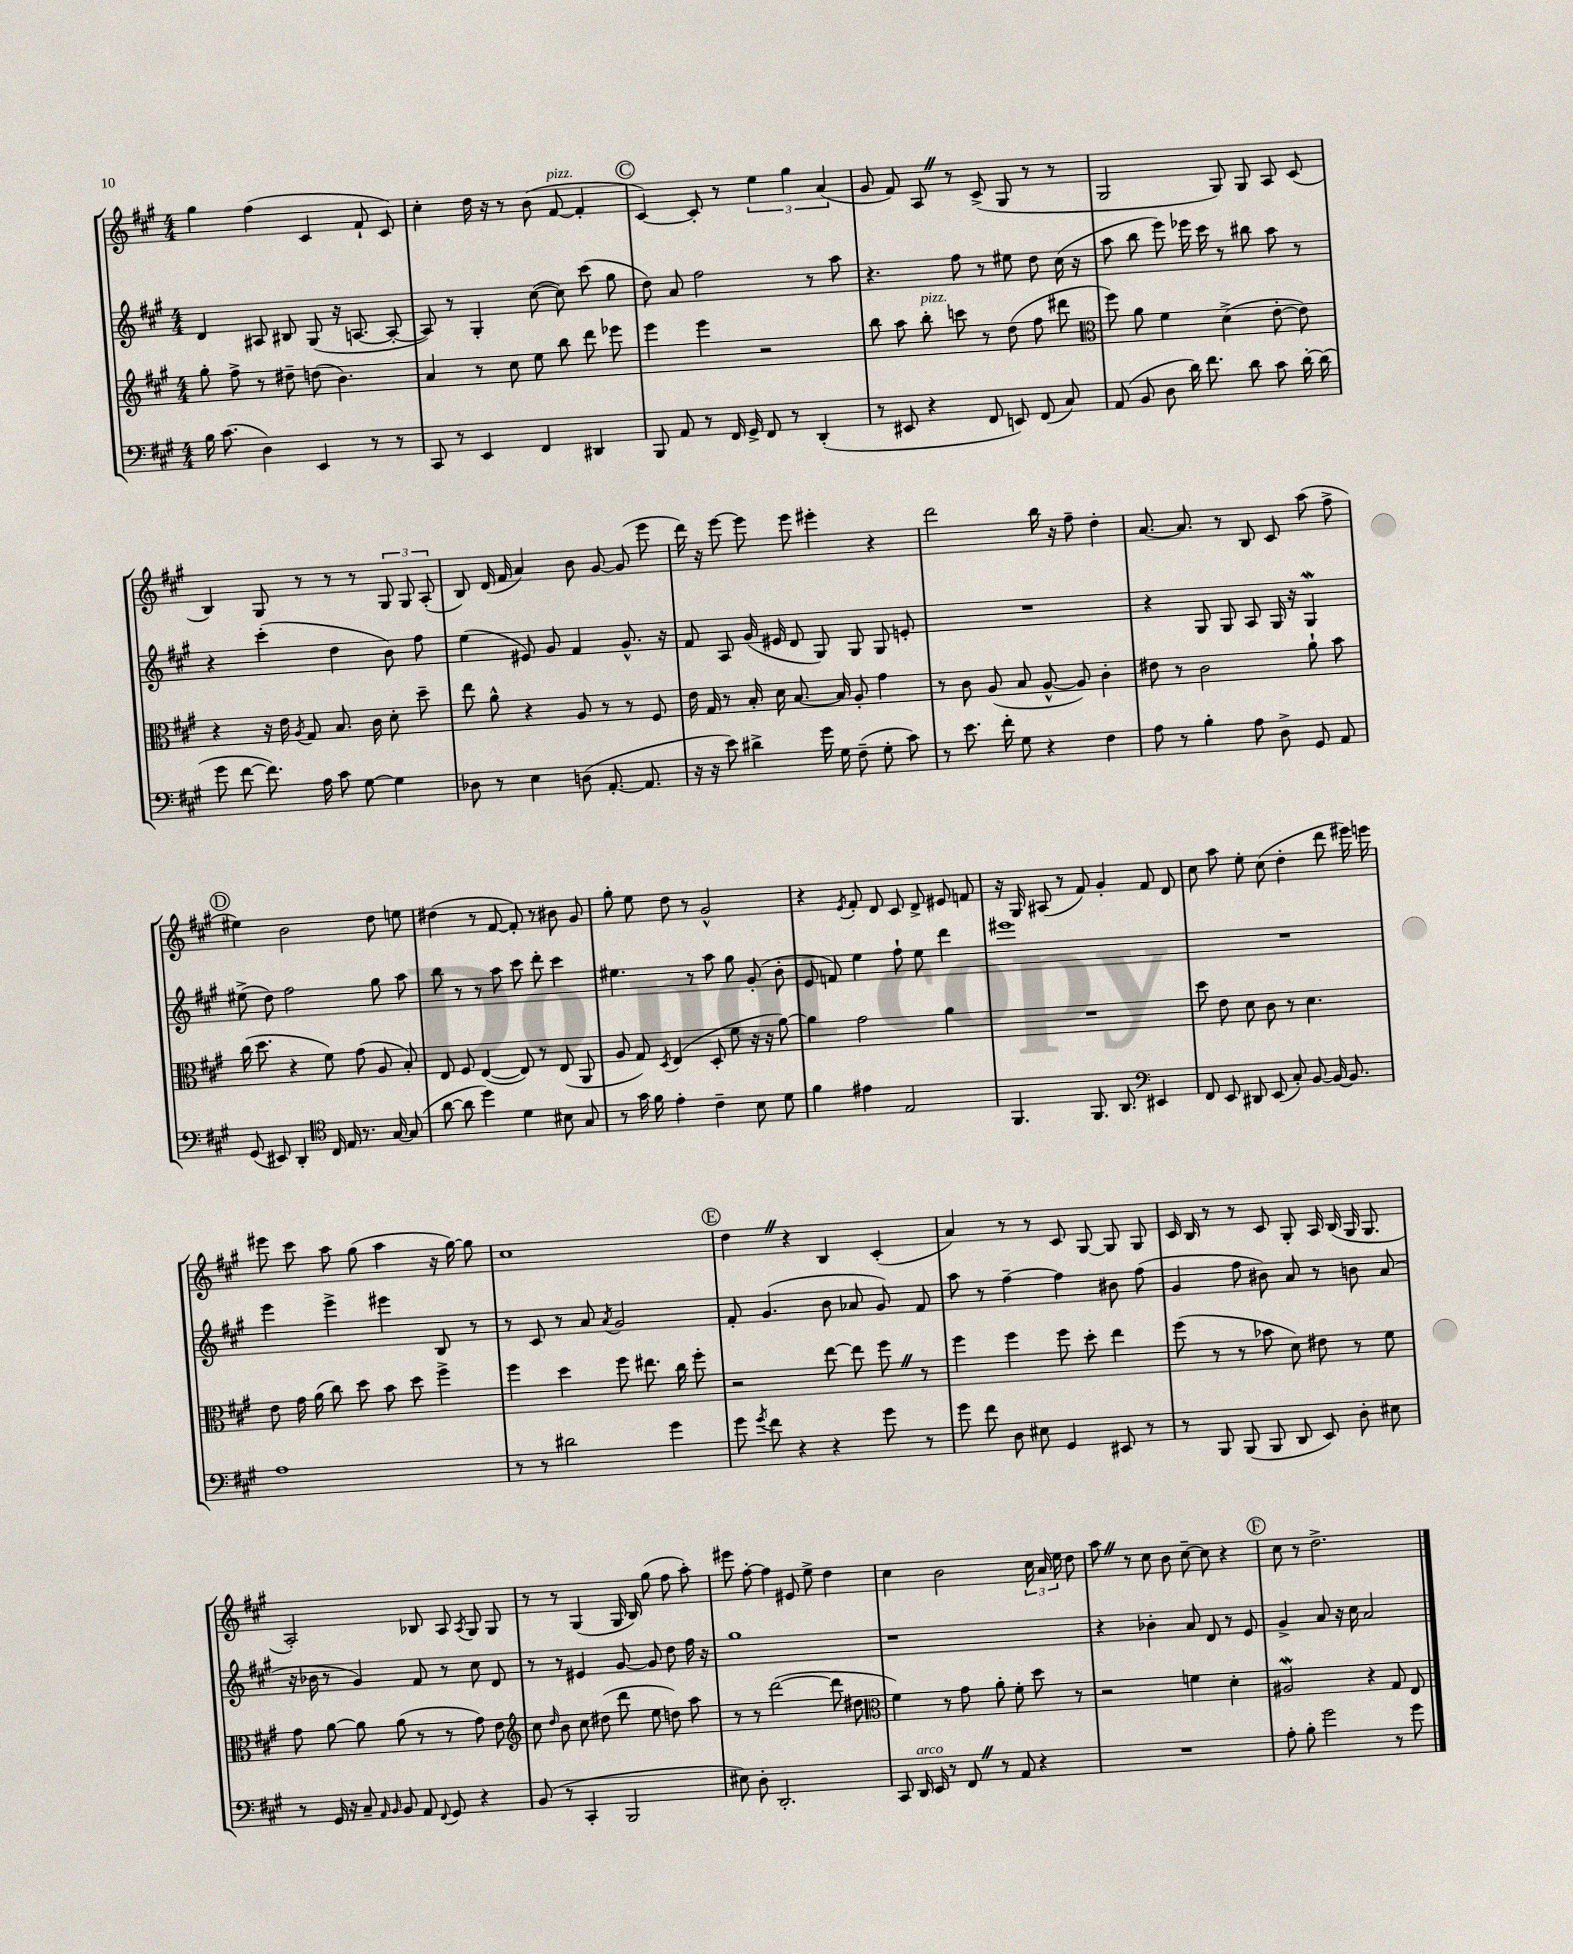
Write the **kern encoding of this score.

**kern	**kern	**kern	**kern
*staff4	*staff3	*staff2	*staff1
*clefF4	*clefG2	*clefG2	*clefG2
*k[f#c#g#]	*k[f#c#g#]	*k[f#c#g#]	*k[f#c#g#]
*M4/4	*M4/4	*M4/4	*M4/4
16B	8gg#'	4d	4gg#
(8.c#	.	.	.
.	8ff#^	.	.
4D)	8r	8A#	(4ff#
.	8dd#~	8B#	.
4EE	(8dd	(8G#	4c#
.	4.b)	16r	.
.	.	[8.A	.
8r	.	.	8f#`
8r	.	8A'_	8c#)
=	=	=	=
8CC#	4a	8A])	4cc#'
8r	.	8r	.
4EE	8r	4G#'	16dd
.	.	.	16r
.	8cc#	.	8r
4FF#	8ee	([8cc#	(8b
.	8bb	8cc#])	[8f#
4DD#	8ddd	(8ccc#	4f#']
.	8eee-	8gg#	.
=	=	=	=
8BBB	4eee	8dd)	[4c#)
8AA	.	8a	.
8r	4eee	2ff#	8c#']
16FF#	.	.	8r
16GG#^	.	.	.
8FF#	2r	.	6ee
8r	.	.	.
.	.	.	6gg#
(4DD'	.	8r	.
.	.	.	(6a
.	.	8aa	.
=	=	=	=
8r	8bb	4.r	8g#
8EE#	8aa	.	8f#)
4r	8bb'	.	8A
.	8ccc	8ff#	8r
8FF#	8r	8r	(8c#^
8EE)	(8dd	8ee#	8G#
(8FF#	8ff#	8dd	8r
8C#)	8ddd#	(16cc#	8r
.	.	16r	.
=	=	=	=
*	*clefC3	*	*
(8AA	8ff#)	8aa	2G#
8BB	8a	8bb	.
8D	4f#	8eee)	.
16d)	.	16eee-	.
8.f#	.	16ccc#	.
.	(4d^	8r	8G#)
8d	.	8bb#	8G#
8c#	[8e'	8aa	8A
[16d'	8e])	8r	(8c#
(16d]	.	.	.
=	=	=	=
8g#	4r	4r	4B)
[8f#	.	.	.
8.f#])	16r	(4ccc#'	8G#
.	16e	.	.
.	8qA	.	.
.	8G#	.	8r
16A	.	.	.
8c#	8.B	4dd	8r
[8G#	.	.	8r
.	16c#	.	.
4G#]	8d'	8b)	12G#
.	.	.	12G#
.	8dd~	8ff#	.
.	.	.	(12A'
=	=	=	=
8D-	8ee	(4ee	8B)
8r	8a^^	.	(16d
.	.	.	16f#
4E	4r	8e#)	4a)
.	.	8g#	.
(8D	8A	4f#	8b
[8.AA'	8r	.	[8g#
.	8r	8.g#^^	(8g#]
8.AA]	.	.	.
.	8F#	.	8eee
.	.	16r	.
=	=	=	=
16r	16e	8f#	16ddd)
16r	16G#	.	16r
8e)	8r	8A	[8eee
4d#^	16B'	(16g#	8eee]
.	16d	16e#	.
.	[8.B	8d	8eee
16g#	.	8G#)	4eee#'
16G#	16B]	.	.
(8F#~	8A'	8G#	.
8G#'	4g#	8G#	4r
8c#)	.	8e'	.
=	=	=	=
8r	8r	1r	2ddd
8.e	8c#	.	.
.	(8A	.	.
16f#'	.	.	.
8G#	8B	.	.
4r	[8A^^	.	16bb
.	.	.	16r
.	8A])	.	8ff#~
4F#	4c#'	.	4dd'
=	=	=	=
8A	8e#	4r	[8.a
8r	8r	.	.
.	.	.	8.a]
4B'	2c#	8G#	.
.	.	8G#	8r
8A	.	8A	8B
8D^	.	16G#	8c#
.	.	16r	.
8GG#	8a`	4G#	(8aa
8AA	8b	.	8ff#^
=	=	=	=
(8GG#	(16cc#	(8ee#^	4ee#)
.	8.dd	.	.
8EE#)	.	8dd)	.
4DD'	4r	2ff#	2b
*clefC4	*	*	*
16C#	8f#)	.	.
16E	.	.	.
8.r	(8g#	.	.
.	8A	8gg#	8dd
[16G#	.	.	.
(8G#]	8B')	8aa	8ee
=	=	=	=
[8a	8E	8bb	(4dd#
8a]	8F#	8r	.
4dd)	([4E	8r	8r
.	.	8aa	[8f#
4d	8E])	8ccc#	8f#'])
.	8r	8ddd'	8r
8B#	(8E	4ccc#	8b#
8G#	8AA	.	8g#
=	=	=	=
8r	8A	4.ee#	8gg#'
16g#	8G#)	.	8ee
16f#	.	.	.
.	8qD	.	.
4e'	(4E	.	8dd
.	.	8r	8r
4c#~	8D'	8aa	2g#^^
.	8f#	8gg#	.
8B	16r	(8g#'	.
.	16r	.	.
8d	[8a)	8b'	.
=	=	=	=
4f#	4a]	8e	4r
.	.	8f)	.
.	.	.	8qe
4e#	2g#	4ee	8f#'
.	.	.	8d
2E	.	8ff#`	8c#
.	.	8ee	8d^
.	4a	4ddd	8e#
.	.	.	8f
=	=	=	=
4.FF#	1r	1eee#	16r
.	.	.	16G#
.	.	.	(8A#
.	.	.	8r
8.FF#	.	.	8f#)
.	.	.	4g#'
8.AA	.	.	.
*clefF4	*	*	*
4EE#	.	.	8f#
.	.	.	8d
=	=	=	=
8FF#	8dd	1r	8cc#
8EE	8e	.	8aa
8DD#	8d	.	8ee'
(8EE	8c#	.	(8cc#
8C#')	8r	.	4dd'
[8BB	4.d	.	.
16BB_	.	.	8ddd
8.BB]	.	.	.
.	.	.	16eee#)
.	.	.	16eee
=	=	=	=
1A	8e	4eee	8eee#
.	16g#	.	8ccc#
.	(16a	.	.
.	8cc#)	4eee^	8aa
.	8dd	.	(8gg#
.	8b	4eee#	4aa
.	8dd	.	.
.	4ff#^	8B	16r
.	.	.	[16gg#)
.	.	8r	8gg#]
=	=	=	=
8r	4ff#	8r	1cc#
8r	.	8c#	.
2d#	4dd	8r	.
.	.	8a	.
.	.	8qa	.
.	8ff#	2g#	.
.	8.ee#	.	.
4g#	.	.	.
.	16cc#	.	.
.	8ff#'	.	.
=	=	=	=
8g#	2r	8f#'	4dd
8qg#	.	.	.
8f#	.	(4.g#	.
4r	.	.	4r
4r	[8ee	8b	4B
.	8ee]	8a-	.
8g#	8ff#	8g#)	(4c#'
8r	8r	8f#	.
=	=	=	=
8g#	4ff#	8aa	4a)
8f#	.	8r	.
8D	4ff#	[4ff#~	8r
8E#	.	.	8r
4GG#	8ff#	4ff#]	8c#
.	8dd'	.	[8G#
8EE#	4ee	8b#	8G#]
8r	.	(8ff#	8G#
=	=	=	=
8r	(8ff#	4g#	16c#
.	.	.	16B
8BBB	8r	.	8r
(8BBB	8r	8ff#	8r
8BBB	8b-	8b#)	8c#
8DD	8d)	8a	8G#'
8EE)	8e#	8r	16A
.	.	.	(16B
8D'	8r	8b	16G#
.	.	.	8.G#
8E#	8f#	(8a	.
=	=	=	=
8r	8g#	16r	2A')
.	.	16b-	.
16GG#	[8a	8r	.
16r	.	.	.
8C#~	8a]	4g#)	.
16qqAA	.	.	.
16qqBB	.	.	.
8BB	(8a	.	.
8AA	8r	8f#	8B-
8qqFF#	.	.	.
8GG#	8r	8r	8A
.	.	.	8qA
4r	8g#)	8cc#	8G#
.	8e	8d	8G#
=	=	=	=
*	*clefG2	*	*
(8BB	8cc#	8r	8r
.	16qqdd	.	.
8r	8b	8r	8r
4CC#'	8cc#	4e#	(4G#
.	(8dd#	.	.
2BBB	8ddd	[8g#	16G#
.	.	.	16B)
.	8ee	8g#]	(8gg#
.	8dd)	8dd	8ff#
.	8aa	16ff#	8aa')
.	.	16r	.
=	=	=	=
8E#)	8r	1gg#	8eee#
8D'	8r	.	[8ff#'
2.DD'	([2ddd	.	4ff#]
.	.	.	8e#
.	.	.	8ee^
.	8ddd]	.	4dd
.	8dd#	.	.
=	=	=	=
*	*clefC3	*	*
8CC#	4f#)	1r	4cc#
16DD	.	.	.
16EE	.	.	.
8r	8r	.	2b
8FF#	8g#	.	.
8r	8a'	.	.
8AA	8f#'	.	.
4r	8dd	.	24cc#
.	.	.	24a
.	.	.	24ee
.	8r	.	8dd
=	=	=	=
1r	2r	4r	8aa
.	.	.	8r
.	.	4b-'	8cc#
.	.	.	8b
.	4f	8a	[8cc#~
.	.	8d	8cc#]
.	4d'	8r	4r
.	.	8e	.
=	=	=	=
8A'	2A#	4g#^	8cc#
8B'	.	.	8r
2g#	.	8a	2.dd^
.	.	16r	.
.	.	16cc#	.
.	4r	2a	.
8r	8G#	.	.
8g#	8E	.	.
==	==	==	==
*-	*-	*-	*-
